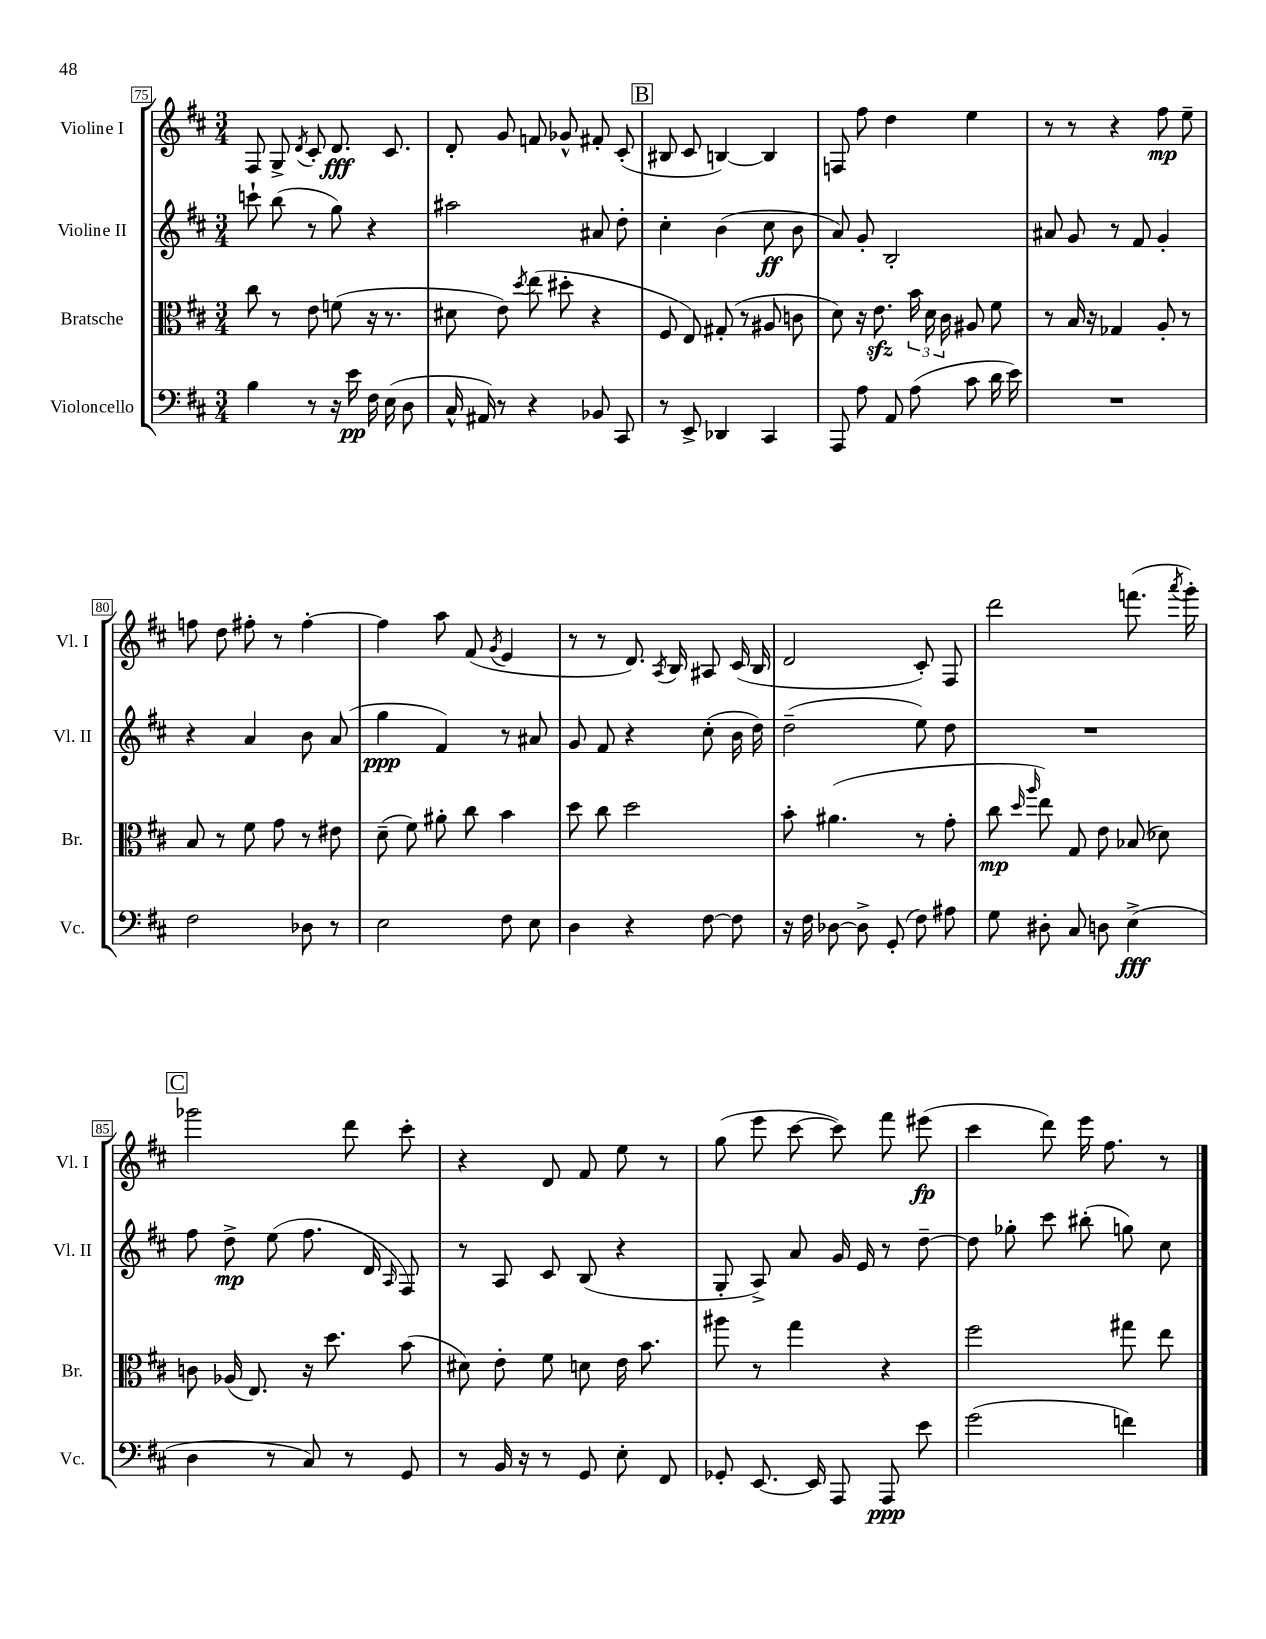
<<
\new StaffGroup <<
\new Staff = "s0" \with { instrumentName = "Violine I" shortInstrumentName = "Vl. I" } {
    \clef treble \key d \major \numericTimeSignature \time 3/4
    \autoBeamOff fis8 g8-> \acciaccatura { d'8 } cis'8-. d'8.\fff cis'8. |
    d'8-. g'8 f'8 ges'8-^ fis'8-. cis'8-.( |
    \mark \markup { \box "B" } bis8 cis'8 b4~) b4 |
    f8 fis''8 d''4 e''4 |
    r8 r8 r4 fis''8\mp e''8-- |
    f''8 d''8 fis''8-. r8 fis''4~-. |
    fis''4 a''8 fis'8( \acciaccatura { g'8 } e'4 |
    r8 r8 d'8.) \acciaccatura { a8 } b16 ais8 cis'16( b16 |
    d'2 cis'8-.) fis8 |
    d'''2 f'''8.( \acciaccatura { a'''8 } g'''16-.) |
    \mark \markup { \box "C" } ges'''2 d'''8 cis'''8-. |
    r4 d'8 fis'8 e''8 r8 |
    g''8( e'''8 cis'''8~ cis'''8) fis'''8 eis'''8\fp( |
    cis'''4 d'''8) e'''16 fis''8. r8 \bar "|." |
}
\new Staff = "s1" \with { instrumentName = "Violine II" shortInstrumentName = "Vl. II" } {
    \clef treble \key d \major \numericTimeSignature \time 3/4
    \autoBeamOff c'''8-! b''8( r8 g''8) r4 |
    ais''2 ais'8 d''8-. |
    \mark \markup { \box "B" } cis''4-. b'4( cis''8\ff b'8 |
    a'8) g'8-. b2-. |
    ais'8 g'8 r8 fis'8 g'4-. |
    r4 a'4 b'8 a'8( |
    g''4\ppp fis'4) r8 ais'8 |
    g'8 fis'8 r4 cis''8-.( b'16 d''16) |
    d''2--( e''8) d''8 |
    R2. |
    \mark \markup { \box "C" } fis''8 d''8->\mp e''8( fis''8. d'16 \grace { a16 } fis8) |
    r8 a8 cis'8 b8( r4 |
    g8-. a8->) a'8 g'16 e'16 r8 d''8~-- |
    d''8 ges''8-. cis'''8 bis''8-.( g''8) cis''8 \bar "|." |
}
\new Staff = "s2" \with { instrumentName = "Bratsche" shortInstrumentName = "Br." } {
    \clef alto \key d \major \numericTimeSignature \time 3/4
    \autoBeamOff cis''8 r8 e'8 f'8( r16 r8. |
    dis'8 e'8) \acciaccatura { d''8 } e''8( dis''8-. r4 |
    \mark \markup { \box "B" } fis8 e8) gis8-.( r8 ais8 c'8 |
    d'8) r16 e'8.\sfz \tuplet 3/2 { b'16 d'16 cis'16 } ais8 fis'8 |
    r8 b16 r16 ges4 a8-. r8 |
    b8 r8 fis'8 g'8 r8 eis'8 |
    d'8--( fis'8) ais'8-. cis''8 b'4 |
    d''8 cis''8 d''2 |
    b'8-. ais'4.( r8 g'8-. |
    cis''8\mp \grace { d''16 a''16 } e''8) g8 e'8 bes8( des'8) |
    \mark \markup { \box "C" } c'8 aes16( e8.) r16 d''8. b'8( |
    dis'8) e'8-. fis'8 d'8 e'16 b'8. |
    ais''8 r8 g''4 r4 |
    fis''2 gis''8 e''8 \bar "|." |
}
\new Staff = "s3" \with { instrumentName = "Violoncello" shortInstrumentName = "Vc." } {
    \clef bass \key d \major \numericTimeSignature \time 3/4
    \autoBeamOff b4 r8 r16 e'16\pp fis16 e16( d8 |
    cis16-^ ais,16) r8 r4 bes,8 cis,8 |
    \mark \markup { \box "B" } r8 e,8-> des,4 cis,4 |
    a,,8 a8 a,8 a8( cis'8 d'16 e'16) |
    R2. |
    fis2 des8 r8 |
    e2 fis8 e8 |
    d4 r4 fis8~ fis8 |
    r16 fis16 des8~ des8-> g,8-.( fis8) ais8 |
    g8 dis8-. cis8 d8 e4->\fff( |
    \mark \markup { \box "C" } d4 r8 cis8) r8 g,8 |
    r8 b,16 r16 r8 g,8 e8-. fis,8 |
    ges,8-. e,8.~ e,16 a,,8 a,,8\ppp e'8 |
    g'2( f'4) \bar "|." |
}
>>
>>
\layout { \context { \Score currentBarNumber = #75 \override BarNumber.stencil = #(make-stencil-boxer 0.1 0.3 ly:text-interface::print) } }
